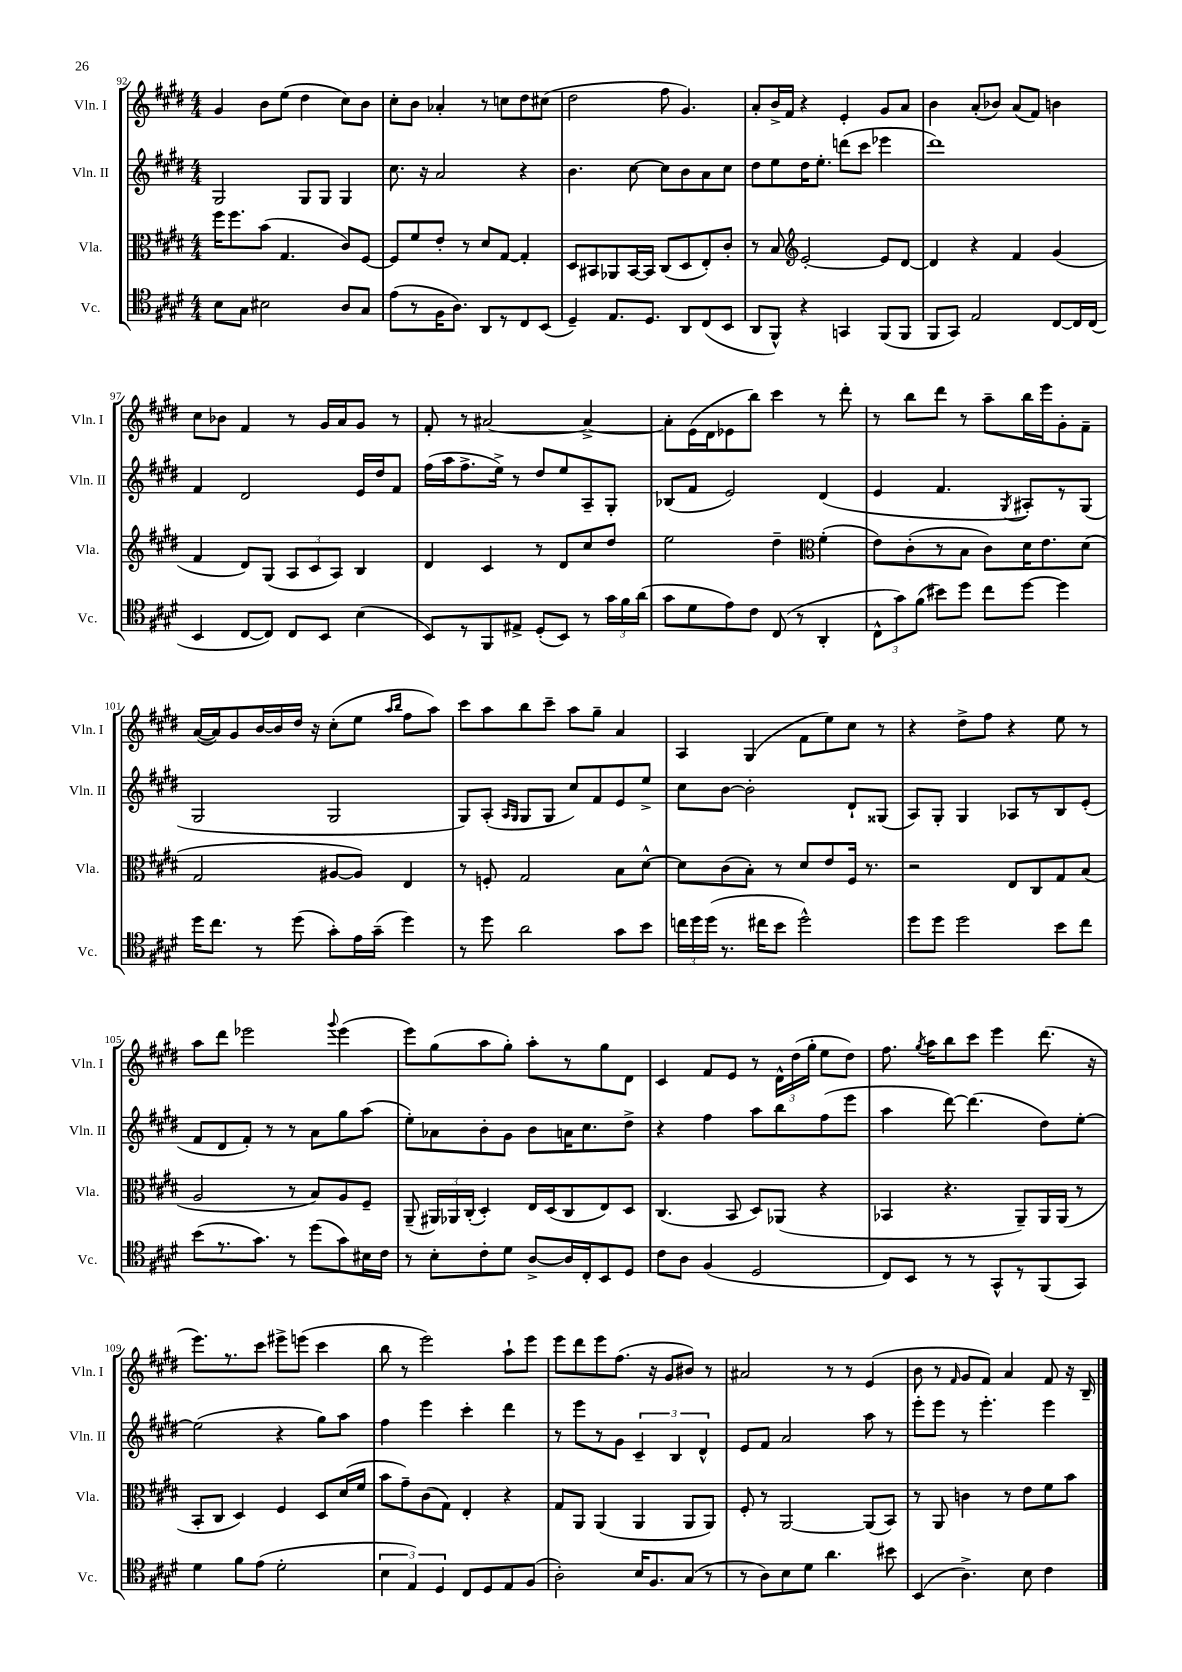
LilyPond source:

<<
\new StaffGroup <<
\new Staff = "s0" \with { instrumentName = "Vln. I" shortInstrumentName = "Vln. I" } {
    \clef treble \key e \major \numericTimeSignature \time 4/4
    \autoBeamOff gis'4 b'8[ e''8]( dis''4 cis''8[) b'8] |
    cis''8[-. b'8] aes'4-. r8 c''8[ dis''8 cis''8]( |
    dis''2 fis''8 gis'4.) |
    a'8[-. b'16-> fis'16] r4 e'4-. gis'8[ a'8] |
    b'4 a'8[-.( bes'8]) a'8[( fis'8]) b'4 |
    cis''8[ bes'8] fis'4 r8 gis'16[ a'16 gis'8] r8 |
    fis'8-. r8 ais'2~ ais'4~-> |
    ais'8[-. e'16( dis'16 ees'8 b''8]) cis'''4 r8 dis'''8-. |
    r8 b''8[ dis'''8] r8 a''8[-- b''16 e'''16 gis'8-. fis'8]-- |
    a'16[~( a'16) gis'8 b'16~ b'16 dis''16] r16 cis''8[-.( e''8] \grace { a''16[ b''16] } fis''8[ a''8]) |
    cis'''8[ a''8 b''8 cis'''8]-- a''8[ gis''8]-- a'4 |
    a4 gis4( fis'8[ e''8) cis''8] r8 |
    r4 dis''8[-> fis''8] r4 e''8 r8 |
    a''8[ dis'''8] ees'''2 \appoggiatura { gis'''8 } ees'''4( |
    e'''8[) gis''8( a''8 gis''8]-.) a''8[-. r8 gis''8 dis'8] |
    cis'4 fis'8[ e'8] r8 \tuplet 3/2 { dis'16[-^ dis''16( gis''16]-. } e''8[ dis''8]) |
    fis''8. \acciaccatura { gis''8 } a''16[ b''8 cis'''8] e'''4 dis'''8.( r16 |
    e'''8.[) r8. cis'''8] eis'''8[-> e'''8]( cis'''4 |
    b''8 r8 e'''2) a''8[-! e'''8] |
    e'''8[ dis'''8 e'''8 fis''8.]( r16 gis'8[ bis'8]) r8 |
    ais'2 r8 r8 e'4( |
    b'8 r8 \grace { fis'16 } gis'8[ fis'8]) a'4 fis'8 r16 b16-- \bar "|." |
}
\new Staff = "s1" \with { instrumentName = "Vln. II" shortInstrumentName = "Vln. II" } {
    \clef treble \key e \major \numericTimeSignature \time 4/4
    \autoBeamOff gis2 gis8[ gis8] gis4 |
    cis''8. r16 a'2 r4 |
    b'4. cis''8~ cis''8[ b'8 a'8 cis''8] |
    dis''8[ e''8 dis''16 e''8.]-. d'''8[( cis'''8] ees'''4 |
    dis'''1) |
    fis'4 dis'2 e'16[ dis''16 fis'8] |
    fis''16[( a''16 fis''8.-> e''16]->) r8 dis''8[ e''8 a8-- gis8]-. |
    bes8[( fis'8] e'2) dis'4( |
    e'4 fis'4. \acciaccatura { gis8 } ais8[-.) r8 gis8]( |
    gis2 gis2 |
    gis8[) a8]-.( \grace { a16[ gis16] } gis8[ gis8] cis''8[) fis'8 e'8 e''8]-> |
    cis''8[ b'8]~ b'2-. dis'8[-! gisis8]( |
    a8[) gis8]-. gis4 aes8[ r8 b8 e'8]-.( |
    fis'8[ dis'8 fis'8]-.) r8 r8 a'8[ gis''8 a''8]( |
    e''8[-.) aes'8 b'8-. gis'8] b'8[ a'16 cis''8. dis''8]-> |
    r4 fis''4 a''8[ b''8 fis''8( e'''8] |
    a''4 dis'''8~) dis'''4.( dis''8[) e''8]~-. |
    e''2( r4 gis''8[) a''8] |
    fis''4 e'''4 cis'''4-. dis'''4 |
    r8 e'''8[ r8 gis'8] \tuplet 3/2 { cis'4-- b4 dis'4-^ } |
    e'8[ fis'8] a'2 a''8 r8 |
    e'''8[-. e'''8] r8 e'''4.-. e'''4 \bar "|." |
}
\new Staff = "s2" \with { instrumentName = "Vla." shortInstrumentName = "Vla." } {
    \clef alto \key e \major \numericTimeSignature \time 4/4
    \autoBeamOff fis''16[ fis''8. b'8]( gis4. cis'8[) fis8]~ |
    fis8[ fis'8 e'8]-. r8 dis'8[ gis8]~ gis4-. |
    dis8[ bis,8 aes,8 bis,16~ bis,16] cis8[( dis8 e8-.) cis'8]-. |
    r8 b8 \clef treble e'2~-. e'8[ dis'8]~ |
    dis'4 r4 fis'4 gis'4( |
    fis'4 dis'8[) gis8]( \tuplet 3/2 { a8[ cis'8 a8]) } b4 |
    dis'4 cis'4 r8 dis'8[ cis''8 dis''8] |
    e''2 dis''4-- \clef alto fis'4-.( |
    e'8[) cis'8-.( r8 b8] cis'8[) dis'16 e'8. dis'8]( |
    gis2 ais8[~ ais8]) e4 |
    r8 f8-. gis2 b8[ dis'8]~-^ |
    dis'8[ cis'8( b8]-.) r8 dis'8[ e'8 fis16] r8. |
    r2 e8[ cis8 gis8 b8]( |
    a2 r8 b8[) a8 fis8]-- |
    a,8--( \tuplet 3/2 { ais,16[) aes,16 cis16]-.( } dis4-.) e16[ dis16( cis8 e8) dis8] |
    cis4.( b,8 dis8[) aes,8]( r4 |
    bes,4 r4. a,8[--) a,16 a,16]( r8 |
    b,8[-. cis8] dis4) fis4 dis8[ dis'16( fis'16] |
    b'8[ gis'8--) cis'8( gis8]) e4-. r4 |
    gis8[ a,8] a,4( a,4 a,8[ a,8]) |
    fis8-. r8 a,2~ a,8[( b,8]) |
    r8 a,8 c'4 r8 e'8[ fis'8 b'8] \bar "|." |
}
\new Staff = "s3" \with { instrumentName = "Vc." shortInstrumentName = "Vc." } {
    \clef tenor \key e \major \numericTimeSignature \time 4/4
    \autoBeamOff b8[ gis8] bis2 a8[ gis8] |
    e'8[( r8 fis16 a8.]) a,8[ r8 cis8 b,8]( |
    dis4--) e8.[ dis8.] a,8[ cis8( b,8] |
    a,8[ fis,8]-^) r4 g,4 fis,8[( fis,8] |
    fis,8[ gis,8]) e2 cis8[~ cis16 cis16]( |
    b,4 cis8[~ cis8]) cis8[ b,8] b4( |
    b,8[) r8 fis,8 eis8]-> dis8[-.( b,8]) r8 \tuplet 3/2 { gis'16[ fis'16 a'16]( } |
    gis'8[ dis'8 e'8) cis'8] cis8( r8 a,4-. |
    \tuplet 3/2 { cis8[-^ gis'8) fis'8]( } bis'8[) dis''8] cis''8[ dis''8]~ dis''4 |
    dis''16[ cis''8.] r8 dis''8( gis'8[-.) e'16 gis'16]--( dis''4) |
    r8 dis''8 a'2 gis'8[ b'8] |
    \tuplet 3/2 { c''16[ dis''16 dis''16]( } r8. cis''16[ b'8] dis''2-^) |
    dis''8[ dis''8] dis''2 b'8[ cis''8] |
    b'8[( r8. gis'8.]) r8 dis''8[( gis'8) bis16 cis'16] |
    r8 b8[-. cis'8-. dis'8] a8[~-> a16 cis16-. b,8 dis8] |
    cis'8[ a8] fis4( dis2 |
    cis8[) b,8] r8 r8 gis,8[-^ r8 fis,8( gis,8]) |
    dis'4 fis'8[ e'8]( dis'2-. |
    \tuplet 3/2 { b4 e4) dis4 } cis8[ dis8 e8 fis8]( |
    a2-.) b16[ fis8. gis8]( r8 |
    r8 a8[) b8 dis'8] a'4. bis'8 |
    b,4( a4.->) b8 cis'4 \bar "|." |
}
>>
>>
\layout { \context { \Score currentBarNumber = #92 } }
